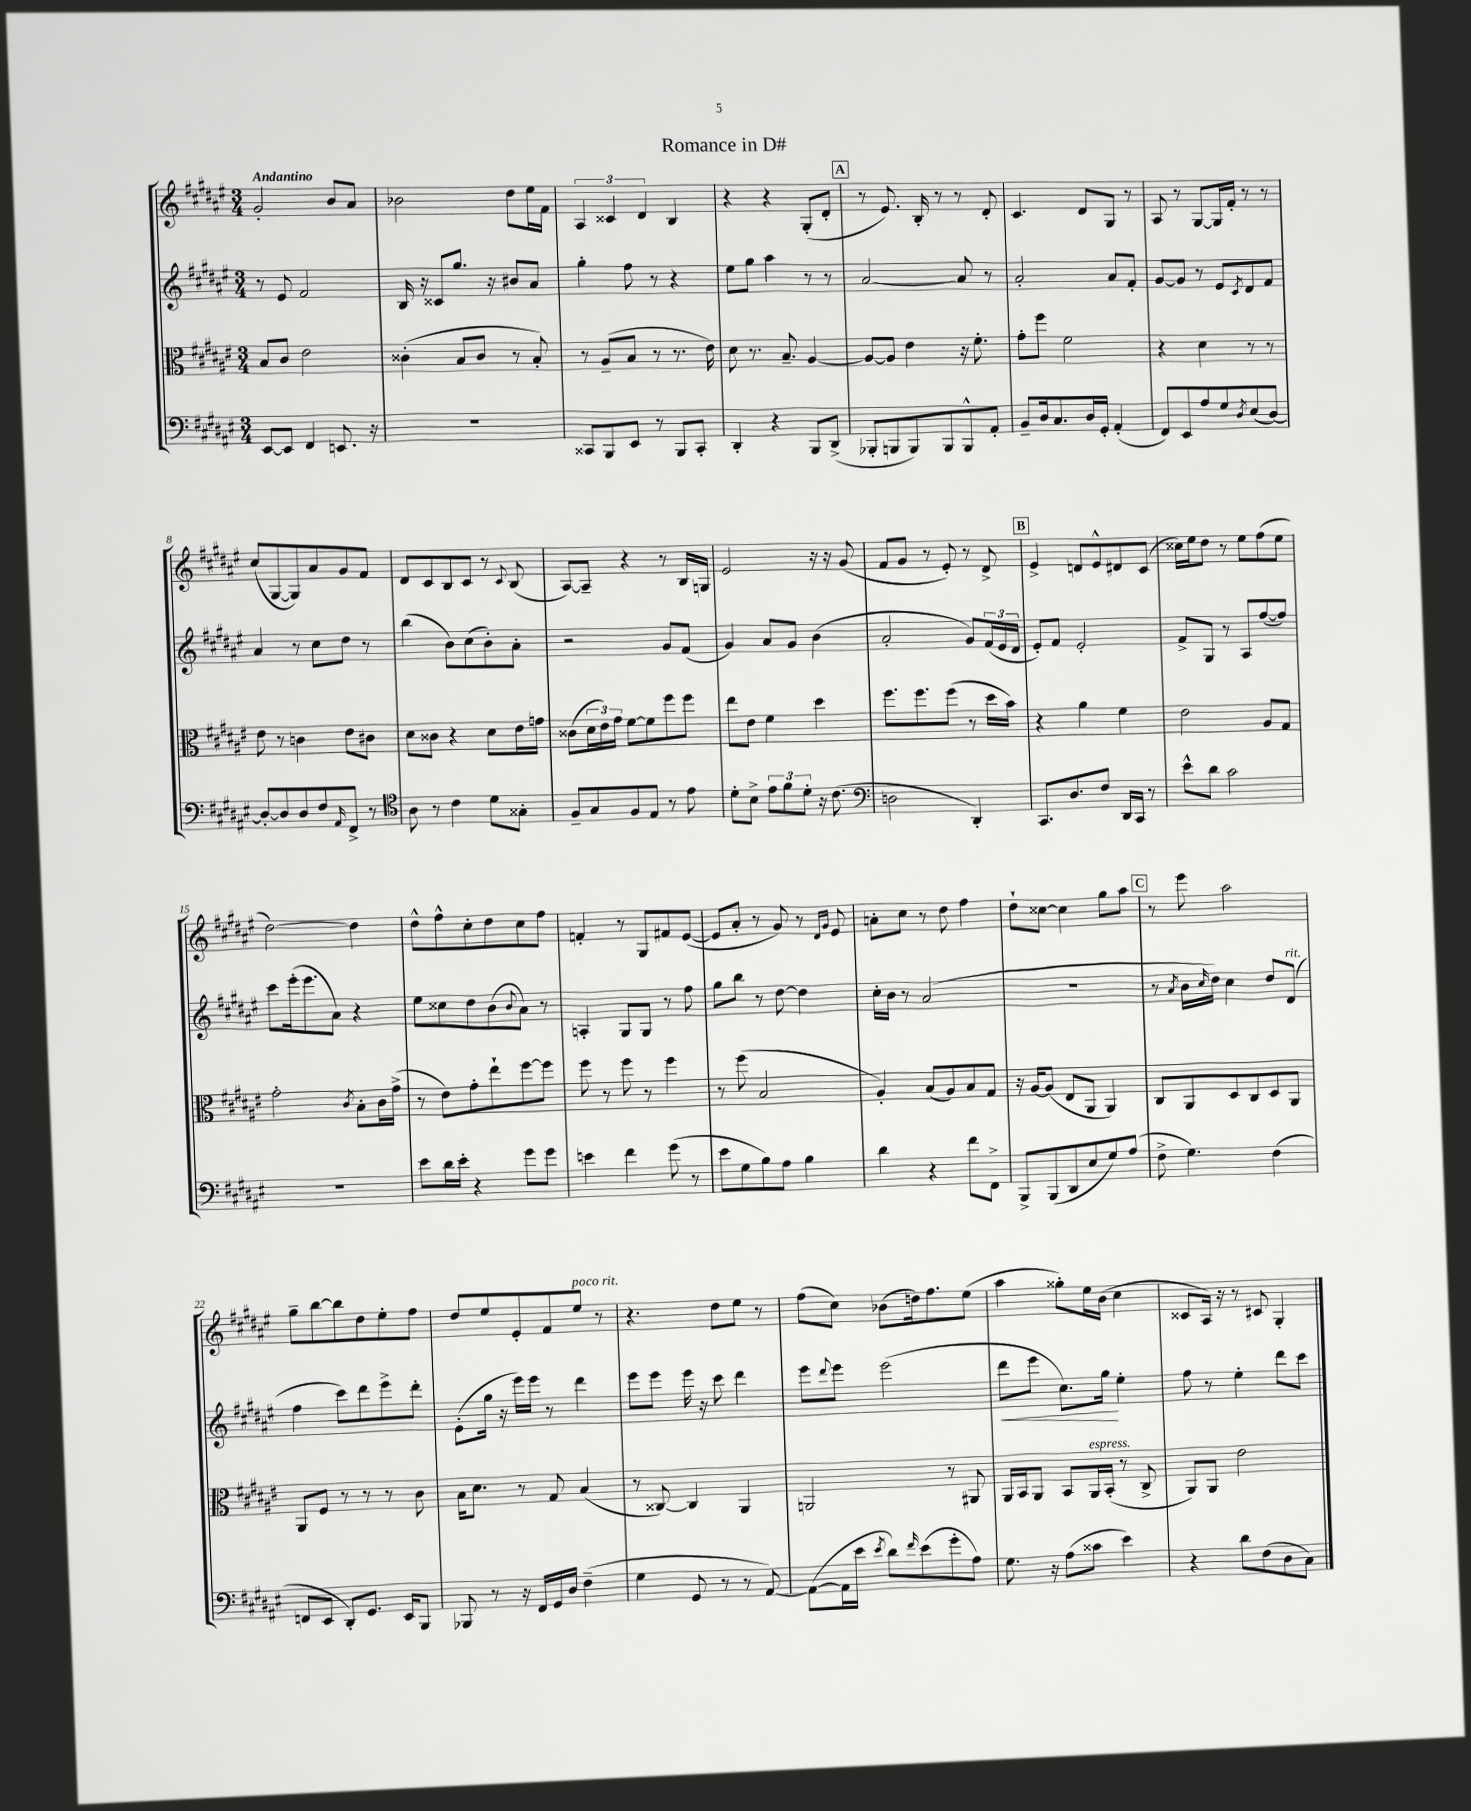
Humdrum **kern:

**kern	**kern	**kern	**kern
*staff4	*staff3	*staff2	*staff1
*clefF4	*clefC3	*clefG2	*clefG2
*k[f#c#g#d#a#e#]	*k[f#c#g#d#a#e#]	*k[f#c#g#d#a#e#]	*k[f#c#g#d#a#e#]
*M3/4	*M3/4	*M3/4	*M3/4
[8EE#	8B	8r	2g#'
8EE#]	8c#	8e#	.
4FF#	2e#	2f#	.
8.EE	.	.	8b
.	.	.	8a#
16r	.	.	.
=	=	=	=
2.r	(4c##'	16B	2b-
.	.	16r	.
.	.	8c##	.
.	8B	8.gg#	.
.	8c##	.	.
.	.	16r	.
.	8r	8b#	8dd#
.	8B')	8a#	16ee#
.	.	.	16f#
=	=	=	=
8CC##	8r	4gg#'	6A#
8BBB	(8A#~	.	.
.	.	.	6c##
8EE#	8B	8ff#	.
.	.	.	6d#
8r	8r	8r	.
8BBB	8.r	4r	4B
8CC##'	.	.	.
.	16e#)	.	.
=	=	=	=
4DD#'	8d#	8ee#	4r
.	8.r	8gg#	.
4r	.	4aa#	4r
.	8.B~	.	.
8BBB	[4A#	8r	(8G#'
(8DD#^	.	8r	8d#'
=	=	=	=
8BBB-'	8A#_	[2a#	8r
8BBB	8A#]	.	8.e#)
8BBB)	4e#	.	.
.	.	.	16B'
8BBB	.	.	8r
8BBB^^	16r	8a#]	8r
.	8.f#'	.	.
8AA#'	.	8r	8d#'
=	=	=	=
8BB~	8g#'	2a#'	4.c#
16D#	8ff#	.	.
8.C#	.	.	.
.	2f#	.	.
16D#	.	.	8d#
16GG#'	.	.	.
(4AA#'	.	8a#	8G#
.	.	8f#'	8r
=	=	=	=
8FF#)	4r	[8g#	8A#
8EE#	.	8g#]	8r
8A#	4d#	8r	[8G#
8G#	.	8e#	16G#]
.	.	.	16f#'
8qD#	.	8qc#	.
(8E#	8r	8d#	8r
[8D#)	8r	8f#	8r
=	=	=	=
8D#'_	8e#	4a#	(8cc#
8D#]	8r	.	[8G#
8D#	4c	8r	8G#])
8F#	.	8cc#	8a#
16qqAA#	.	.	.
8FF#^	8e#	8dd#	8g#
8r	8c#	8r	8f#
=	=	=	=
*clefC4	*	*	*
8A#	8d#	(4bb	8d#
8r	8c##	.	8c#
4c#	4r	8b)	8B
.	.	(8cc#	8c#
8d#	8d#	8b')	8r
.	.	.	8qqc#
8G##'	16e#	8a#'	(8B
.	16g	.	.
=	=	=	=
8F#~	(8c##	2r	[8A#)
8G#	24d#	.	8A#~]
.	24e#)	.	.
.	24g#	.	.
8F#	[8f#	.	4r
8E#	8f#]	.	.
8r	8ff#	8g#	8r
8e#	8ff#	(8f#	16B
.	.	.	16G
=	=	=	=
8d#'	8ee#	4g#)	2e#
8B^	8e#	.	.
12e#	4f#	8a#	.
12f#	.	.	.
.	.	8g#	.
12d#'	.	.	.
16r	4dd#	(4b	16r
(8.c#	.	.	16r
.	.	.	(8g#
=	=	=	=
*clefF4	*	*	*
2D	8.ff#	2a#'	8f#
.	.	.	8g#
.	8.ff#	.	.
.	.	.	8r
.	(8ff#	.	8e#')
4DD#')	8r	8g#)	8r
.	16dd#	(24f#	8d#^
.	.	24e#	.
.	16b)	.	.
.	.	24d#	.
=	=	=	=
8.CC#	4r	8e#')	4e#^
.	.	8f#	.
8.D#	.	.	.
.	4a#	2e#'	8d
8F#	.	.	8e#^^
16DD#	4f#	.	8d#
16CC#	.	.	.
8r	.	.	(8c#
=	=	=	=
8e#^^	2e#	8f#^	16cc##)
.	.	.	16ee#
8d#	.	8G#	8dd#
2c#	.	8r	8r
.	.	8A#	8ee#
.	8A#	([8ff#	(8ff#
.	8G#	8ff#])	8ee#
=	=	=	=
2.r	2g#'	8ccc#	[2dd#)
.	.	(16eee#'	.
.	.	8.eee#	.
.	.	8a#)	.
.	8qc#	.	.
.	8B'	4r	4dd#]
.	16c#	.	.
.	(16g#^	.	.
=	=	=	=
8e#	8r	8ee#	8dd#^^
16d#	8e#)	8cc##	8ff#^^
16e#'	.	.	.
4r	8g#'	8dd#	8cc#'
.	8ee#`	(8b	8dd#
.	.	8qqb	.
8g#	[8ff#	8a#)	8cc#
8g#	8ff#]	8r	8ff#
=	=	=	=
4e	8ff#	4A'	4f'
.	8r	.	.
4f#	8ff#	8G#	8r
.	8r	8G#	8G#
(8g#	4ff#	8r	8f#
8r	.	8ff#	([8e#
=	=	=	=
8e#	8r	8gg#	8e#]
8G#	(8ff#	8bb	8a#'
8B)	2B	8r	8r
8A#	.	[8dd#	8g#)
4B	.	4dd#]	8r
.	.	.	16qqd#
.	.	.	16qqg#
.	.	.	8e#
=	=	=	=
4d#	4A#')	16cc#'	8a'
.	.	16b	.
.	.	8r	8cc#
4r	(8B	(2a#	8r
.	8A#)	.	8dd#
8f#	8B	.	4ff#
8FF#^	8G#	.	.
=	=	=	=
8BBB^	16r	2.r	8dd#`
.	[16A#	.	.
(8BBB	(8A#]	.	[8cc##
8DD#	8E#	.	4cc##]
8E#	8AA#	.	.
8G#)	4AA#)	.	8gg#
(8A#	.	.	8aa#
=	=	=	=
8F#^	8C#	8r	8r
.	.	8qa#	.
4.G#)	8AA#	16b	8eee#
.	.	16qqcc#	.
.	.	16dd#)	.
.	8D#	4cc#	2aa#
.	8C#	.	.
(4F#	8D#	8dd#	.
.	8AA#	(8d#	.
=	=	=	=
8FF	8AA#	4ff#	8gg#~
8EE#	8F#	.	[8bb
8DD#')	8r	8ccc#)	8bb]
8.GG#	8r	8ddd#	8dd#
.	8r	8eee#^	8ee#'
16EE#	.	.	.
8BBB	8c#	8ddd#'	8ff#
=	=	=	=
8BBB-	16B	(8e#'	8dd#
.	8.d#	.	.
8r	.	16gg#	8ee#
.	.	16r	.
16r	8r	16eee#)	8e#'
16FF#	.	16eee#	.
16GG#	8G#	8r	8f#
16D#	.	.	.
(4F#~	(4B	4ddd#	8ee#
.	.	.	8r
=	=	=	=
4G#	8r	8eee#	4.r
.	[8C##)	8eee#	.
8GG#	4C##]	16eee#	.
.	.	16r	.
8r	.	8ccc#	8dd#
8r	4AA#	4ddd#	8ee#
[8AA#)	.	.	8r
=	=	=	=
(8AA#_	2AA	8eee#	(8ff#
.	.	8qqddd#	.
16AA#]	.	8eee#	8cc#)
16e#	.	.	.
8qe#	.	.	.
8d#)	.	(2eee#	(8b-
16qqf#	.	.	.
(8e#	.	.	16dd)
.	.	.	8.ff#
8g#'	8r	.	.
8A#)	8AA#	.	(8ee#
=	=	=	=
8.G#	16AA#	8ddd#	4aa#
.	16BB	.	.
.	8AA#	8eee#	.
16r	.	.	.
(8A#	8BB	8.cc#)	8gg##')
8c##	16AA#	.	16ee#
.	(16BB'	16gg#	(16b
4e#)	8r	4ee#'	4cc#
.	8C#^	.	.
=	=	=	=
4r	8AA#)	8ff#	8c##
.	8AA#	8r	16A#)
.	.	.	16r
8d#	2e#	4ee#'	8r
(8F#	.	.	8c#
8D#	.	8ddd#	4G#'
8C#)	.	8ccc#	.
==	==	==	==
*-	*-	*-	*-
